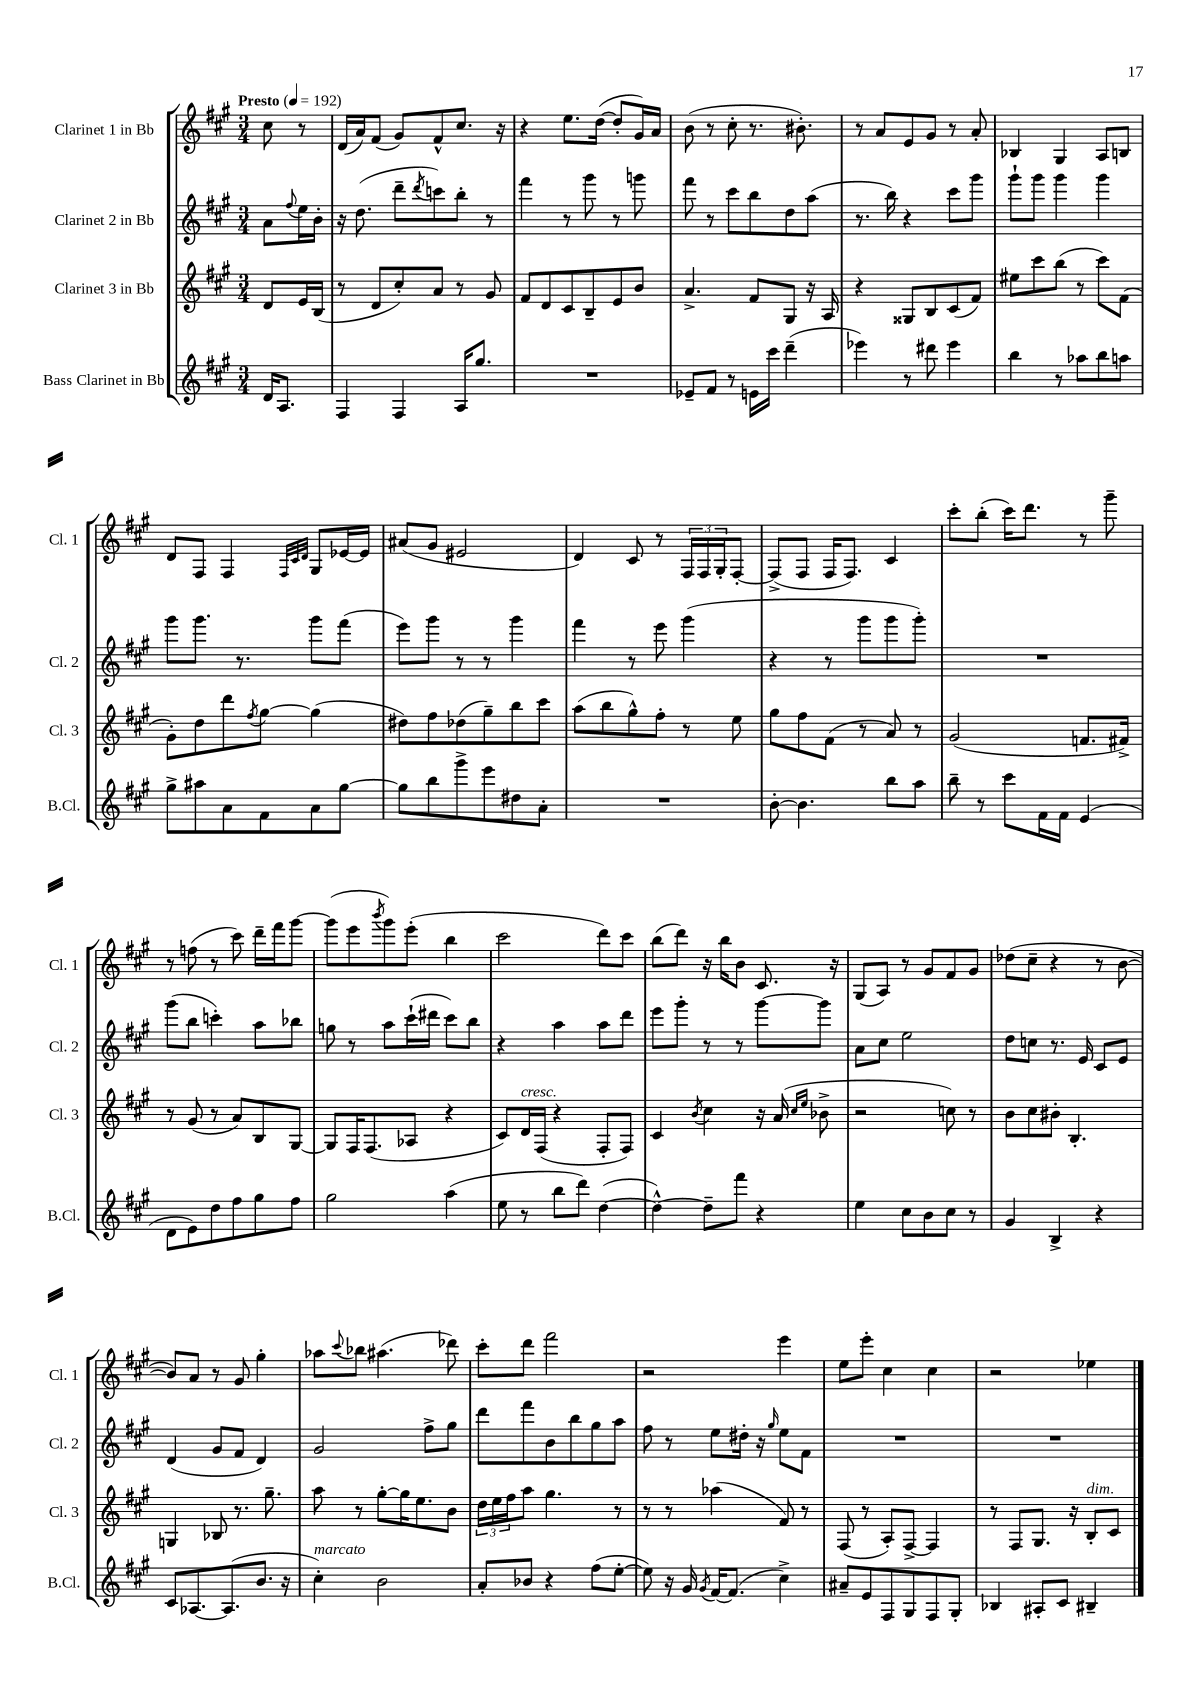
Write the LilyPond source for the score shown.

<<
\new StaffGroup <<
\new Staff = "s0" \with { instrumentName = "Clarinet 1 in Bb" shortInstrumentName = "Cl. 1" } {
    \clef treble \key a \major \numericTimeSignature \time 3/4 \partial 4 \tempo "Presto" 4 = 192
    cis''8 r8 |
    d'16( a'16) fis'8( gis'8) fis'8-^ cis''8. r16 |
    r4 e''8. d''16~( d''8-. gis'16) a'16 |
    b'8( r8 cis''8-. r8. bis'8.-.) |
    r8 a'8 e'8 gis'8 r8 a'8-. |
    bes4 gis4 a8 b8 |
    d'8 fis8 fis4 \grace { fis32 cis'32 d'32 } gis8 ees'16~ ees'16 |
    ais'8( gis'8 eis'2 |
    d'4) cis'8 r8 \tuplet 3/2 { fis16 fis16 gis16-. } fis8~-. |
    fis8->( fis8 fis16 fis8.) cis'4 |
    cis'''8-. b''8-.( cis'''16) d'''8. r8 gis'''8-- |
    r8 f''8( r8 cis'''8) d'''16-- fis'''16 gis'''8~ |
    gis'''8( e'''8 \acciaccatura { b'''8 } gis'''8) e'''8-.( b''4 |
    cis'''2 d'''8) cis'''8 |
    b''8( d'''8) r16 b''16 b'8 cis'8. r16 |
    gis8( a8) r8 gis'8 fis'8 gis'8 |
    des''8( cis''8-- r4 r8 b'8~ |
    b'8) a'8 r8 gis'8 gis''4-. |
    aes''8 \appoggiatura { cis'''8 } bes''8 ais''4.( des'''8) |
    cis'''8-. d'''8 fis'''2 |
    r2 e'''4 |
    e''8 e'''8-. cis''4 cis''4 |
    r2 ees''4 \bar "|." |
}
\new Staff = "s1" \with { instrumentName = "Clarinet 2 in Bb" shortInstrumentName = "Cl. 2" } {
    \clef treble \key a \major \numericTimeSignature \time 3/4 \partial 4
    a'8 \appoggiatura { fis''8 } e''16 b'16-. |
    r16 d''8.( d'''8-- \acciaccatura { d'''8 } c'''8) b''8-. r8 |
    fis'''4 r8 gis'''8 r8 g'''8 |
    fis'''8 r8 cis'''8 b''8 d''8 a''8( |
    r8. b''16) r4 cis'''8 gis'''8 |
    gis'''8-! gis'''8 gis'''4 gis'''4 |
    gis'''8 gis'''8. r8. gis'''8 fis'''8( |
    e'''8) gis'''8 r8 r8 gis'''4 |
    fis'''4 r8 e'''8 gis'''4( |
    r4 r8 gis'''8 gis'''8 gis'''8-.) |
    R2. |
    gis'''8( b''8 c'''4-.) a''8 bes''8 |
    g''8 r8 a''8 cis'''16-!( dis'''16 cis'''8) b''8 |
    r4 a''4 a''8 d'''8 |
    e'''8 gis'''8-. r8 r8 gis'''8~ gis'''8 |
    a'8 cis''8 e''2 |
    d''8 c''8 r8. e'16 cis'8 e'8 |
    d'4( gis'8 fis'8 d'4) |
    gis'2 fis''8-> gis''8 |
    d'''8 fis'''8 b'8 b''8 gis''8 a''8 |
    fis''8 r8 e''8 dis''16-. r16 \grace { gis''16 } e''8 fis'8 |
    R2. |
    R2. \bar "|." |
}
\new Staff = "s2" \with { instrumentName = "Clarinet 3 in Bb" shortInstrumentName = "Cl. 3" } {
    \clef treble \key a \major \numericTimeSignature \time 3/4 \partial 4
    d'8 e'16 b16( |
    r8 d'8 cis''8-.) a'8 r8 gis'8 |
    fis'8 d'8 cis'8 b8-- e'8 b'8 |
    a'4.-> fis'8 gis8 r16 a16 |
    r4 gisis8 b8 cis'8( fis'8) |
    eis''8 cis'''8 b''8( r8 cis'''8) fis'8( |
    gis'8-.) d''8 d'''8 \acciaccatura { fis''8 } gis''8~ gis''4( |
    dis''8) fis''8 des''8( gis''8--) b''8 cis'''8 |
    a''8( b''8 gis''8-^) fis''8-. r8 e''8 |
    gis''8 fis''8 fis'8( r8 a'8) r8 |
    gis'2( f'8. fis'16->) |
    r8 gis'8( r8 a'8) b8 gis8~ |
    gis8 fis16 fis8.( aes8 r4 |
    cis'8) d'16^\markup { \italic "cresc." } fis16( r4 fis8-. fis8) |
    cis'4 \acciaccatura { b'8 } cis''4 r16 a'16( \grace { cis''16 e''16 } bes'8-> |
    r2 c''8) r8 |
    b'8 cis''8 bis'8-. b4.-. |
    g4 bes8 r8. gis''8.-- |
    a''8 r8 gis''8~-. gis''16 e''8. b'8 |
    \tuplet 3/2 { d''16 e''16 fis''16 } a''8 gis''4. r8 |
    r8 r8 aes''4( fis'8) r8 |
    fis8( r8 a8-.) fis8~-> fis4 |
    r8 fis8 gis8. r16 b8-.^\markup { \italic "dim." } cis'8 \bar "|." |
}
\new Staff = "s3" \with { instrumentName = "Bass Clarinet in Bb" shortInstrumentName = "B.Cl." } {
    \clef treble \key a \major \numericTimeSignature \time 3/4 \partial 4
    d'16 a8. |
    fis4 fis4 a16 gis''8. |
    R2. |
    ees'8-- fis'8 r8 e'16 cis'''16 d'''4--( |
    ees'''4) r8 dis'''8 ees'''4 |
    b''4 r8 aes''8 b''8 a''8 |
    gis''8-> ais''8 a'8 fis'8 a'8 gis''8~ |
    gis''8 b''8 gis'''8-> e'''8 dis''8 a'8-. |
    R2. |
    b'8~-. b'4. b''8 a''8 |
    b''8-- r8 cis'''8 fis'16 fis'16 e'4( |
    d'8 e'8) d''8 fis''8 gis''8 fis''8 |
    gis''2 a''4( |
    e''8 r8 b''8 d'''8) d''4~( |
    d''4~-^) d''8-- fis'''8 r4 |
    e''4 cis''8 b'8 cis''8 r8 |
    gis'4 b4-> r4 |
    cis'8 aes8.~ aes8.( b'8. r16 |
    cis''4-.^\markup { \italic "marcato" }) b'2 |
    a'8-. bes'8 r4 fis''8( e''8~-. |
    e''8) r16 gis'16 \acciaccatura { gis'8 } fis'16~ fis'8.( cis''4->) |
    ais'8-- e'8 fis8 gis8 fis8 gis8-. |
    bes4 ais8-. cis'8 bis4-- \bar "|." |
}
>>
>>
\layout { \context { \Score \remove "Bar_number_engraver" } }
